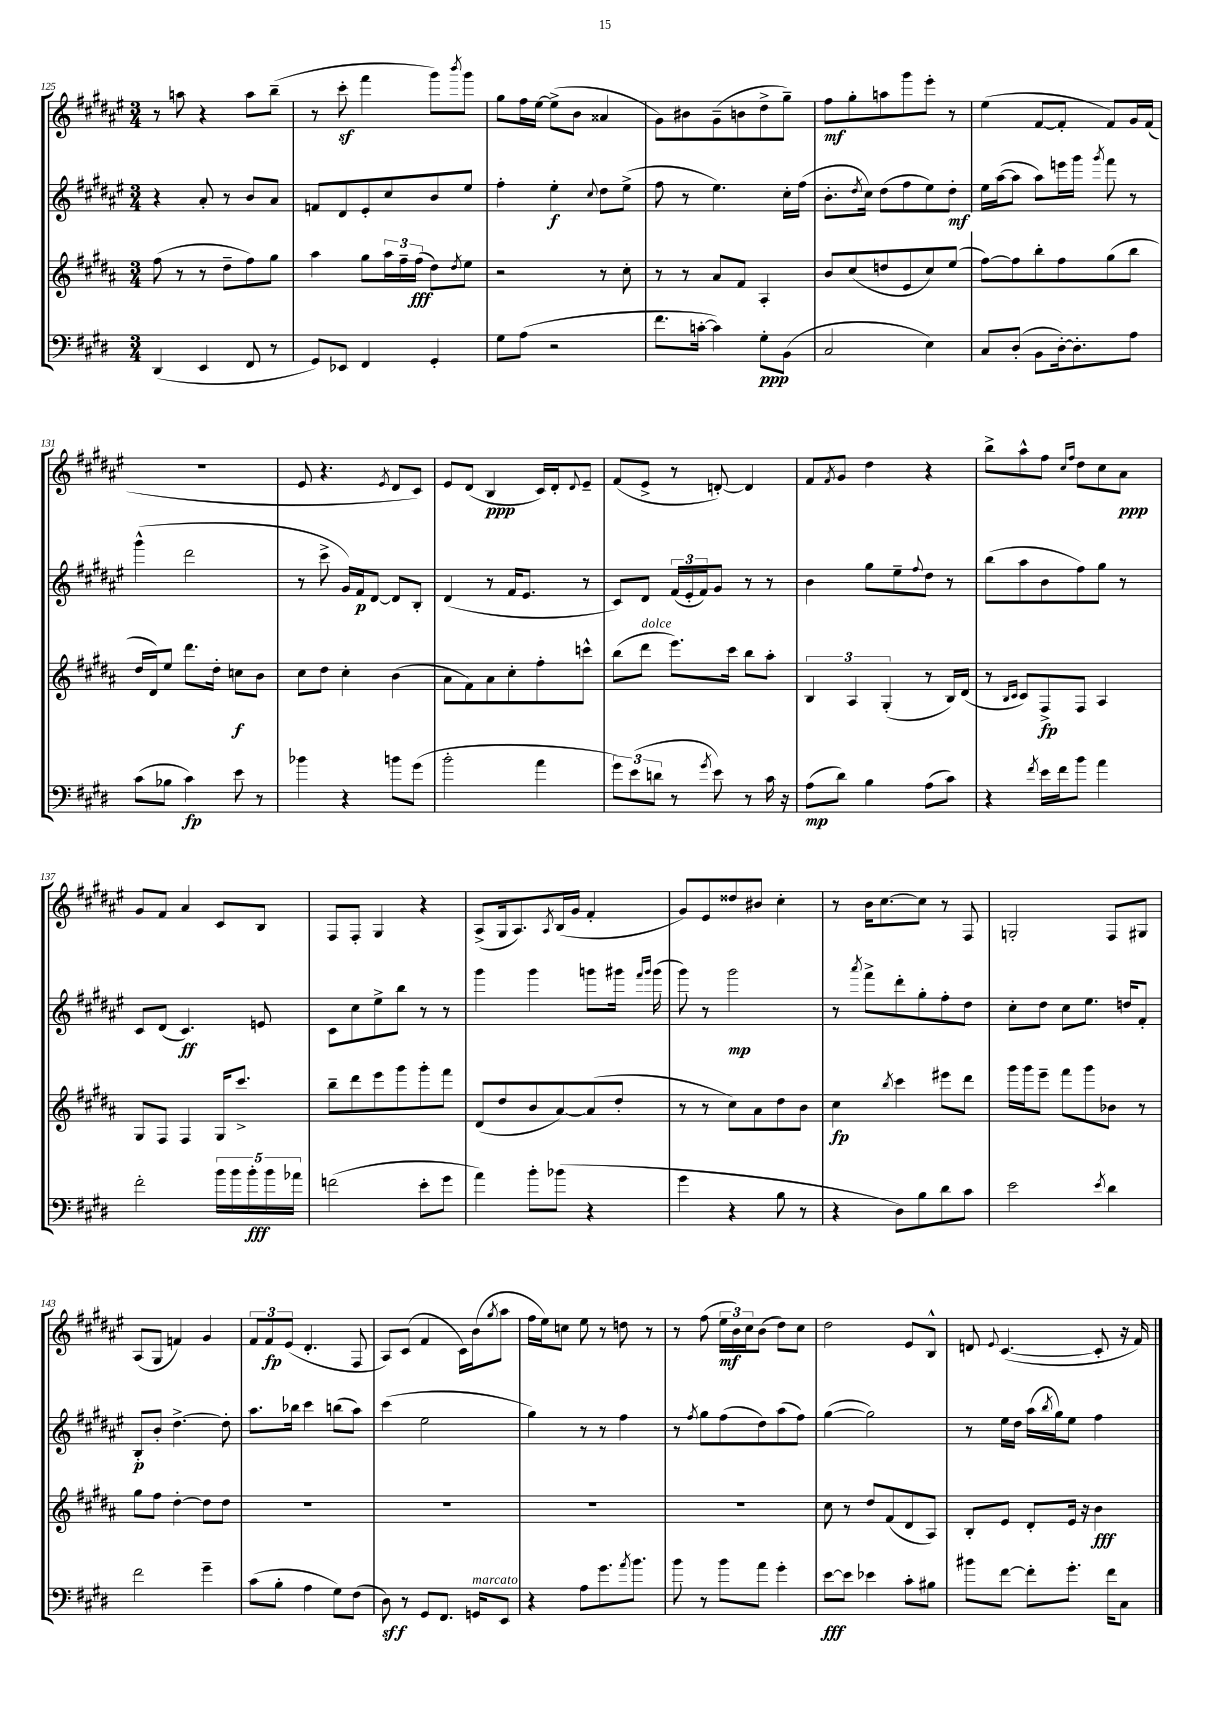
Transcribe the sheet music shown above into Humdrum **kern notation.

**kern	**dynam	**kern	**dynam	**kern	**dynam	**kern	**dynam
*part4	*part4	*part3	*part3	*part2	*part2	*part1	*part1
*staff4	*staff4	*staff3	*staff3	*staff2	*staff2	*staff1	*staff1
*clefF4	*	*clefG2	*	*clefG2	*	*clefG2	*
*k[f#c#g#d#]	*	*k[f#c#g#d#a#]	*	*k[f#c#g#d#a#e#]	*	*k[f#c#g#d#a#e#]	*
*M3/4	*	*M3/4	*	*M3/4	*	*M3/4	*
=125	=125	=125	=125	=125	=125	=125	=125
(4DD#/	.	(8ff#\	.	4r	.	8r	.
.	.	8r	.	.	.	8aan\	.
4EE/	.	8r	.	8a#'/	.	4r	.
.	.	8dd#~\L	.	8r	.	.	.
8FF#/	.	8ff#\)	.	8b/L	.	8aa\L	.
8r	.	8gg#\J	.	8a#/J	.	(8bb~\J	.
=126	=126	=126	=126	=126	=126	=126	=126
8GG#/L)	.	4aa#\	.	8fn/L	.	8r	.
8EE-X/J	.	.	.	8d#/	.	8ccc#z'\	.
4FF#/	.	8gg#\L	.	8e#'/	.	4fff#\	.
.	.	24aa#\L	.	8cc#/	.	.	.
.	.	24ff#~\	.	.	.	.	.
.	.	(24ff#\JJ	fff	.	.	.	.
4GG#'/	.	8dd#\L)	.	8b/	.	8ggg#\L)	.
.	.	8qdd#/	.	.	.	8qbbb/	.
.	.	8ee\J	.	8ee#/J	.	8ggg#\J	.
=127	=127	=127	=127	=127	=127	=127	=127
8G#\L	.	2r	.	4ff#'\	.	8gg#\L	.
(8A\J	.	.	.	.	.	16ff#\L	.
.	.	.	.	.	.	[16ee#\JJ	.
2r	.	.	.	4ee#'\	f	(8ee#^\L]	.
.	.	.	.	.	.	8b\J	.
.	.	.	.	8qqcc#/	.	.	.
.	.	8r	.	8dd#\L	.	4a##X/	.
.	.	8cc#'\	.	(8ee#^\J	.	.	.
=128	=128	=128	=128	=128	=128	=128	=128
8.f#\L	.	8r	.	8ff#\	.	8g#\L)	.
.	.	8r	.	8r	.	8b#X\	.
[16cn'\Jk	.	.	.	.	.	.	.
4c\])	.	8a#/L	.	4.ee#\)	.	(8g#~\	.
.	.	8f#/J	.	.	.	8bn\	.
8G#'\L	ppp	4A#'/	.	.	.	8dd#^\	.
(8BB\J	.	.	.	16cc#'\LL	.	8gg#~\J)	.
.	.	.	.	(16ff#\JJ	.	.	.
=129	=129	=129	=129	=129	=129	=129	=129
2C#/	.	8b/L	.	8.b'\L	.	8ff#\L	mf
.	.	(8cc#/	.	.	.	8gg#'\	.
.	.	.	.	8qdd#/	.	.	.
.	.	.	.	16cc#\Jk)	.	.	.
.	.	8ddn/	.	(8dd#\L	.	8aan\	.
.	.	8e/	.	8ff#\	.	8ggg#\	.
4E\)	.	8cc#/)	.	8ee#\)	.	8eee#'\J	.
.	.	(8ee/J	.	8dd#'\J	mf	8r	.
=130	=130	=130	=130	=130	=130	=130	=130
8C#/L	.	[8ff#\L)	.	16ee#\LL	.	(4ee#\	.
.	.	.	.	([16aa#\J	.	.	.
(8D#'/J	.	8ff#\]	.	8aa#\J]	.	.	.
8BB\L	.	8bb'\	.	8aa#\L)	.	[8f#/L	.
[16D#'\k)	.	8ff#\	.	16eeen\L	.	8f#'/J]	.
8.D#'\]	.	.	.	16ggg#\JJ	.	.	.
.	.	.	.	8qggg#/	.	.	.
.	.	(8gg#\	.	8fff#\	.	8f#/L)	.
8A\J	.	8bb\J	.	8r	.	16g#/L	.
.	.	.	.	.	.	(16f#/JJ	.
!!LO:LB:g=z
=131	=131	=131	=131	=131	=131	=131	=131
(8c#\L	.	16dd#/LL	.	(4ggg#^^\	.	2.r	.
.	.	16d#/J)	.	.	.	.	.
8B-X\J	.	8ee/J	.	.	.	.	.
4c#\)	fp	8.ddd#\L	.	2ddd#\	.	.	.
.	.	16dd#'\Jk	.	.	.	.	.
8e\	.	8ccn\L	f	.	.	.	.
8r	.	8b\J	.	.	.	.	.
=132	=132	=132	=132	=132	=132	=132	=132
4b-X\	.	8cc#\L	.	8r	.	8e#/	.
.	.	8dd#\J	.	8ccc#^\	.	4.r	.
4r	.	4cc#'\	.	16g#/LL)	.	.	.
.	.	.	.	16f#/J	p	.	.
.	.	.	.	[8d#/J	.	.	.
.	.	.	.	.	.	8qe#/	.
8bn\L	.	(4b\	.	8d#/L]	.	8d#/L	.
(8g#\J	.	.	.	8B'/J	.	8c#/J)	.
=133	=133	=133	=133	=133	=133	=133	=133
2b'\	.	8a#\L	.	(4d#/	.	8e#/L	.
.	.	8f#\)	.	.	.	(8d#/J	.
.	.	8a#\	.	8r	.	4B/	ppp
.	.	8cc#'\	.	16f#/KL	.	.	.
.	.	.	.	8.e#/J	.	.	.
4a\	.	8ff#'\	.	.	.	16c#/LL)	.
.	.	.	.	.	.	16d#'/J	.
.	.	.	.	.	.	8qqd#/	.
.	.	8cccn^^\J	.	8r	.	8e#~/J	.
=134	=134	=134	=134	=134	=134	=134	=134
12g#\L)	.	(8bb\L	.	8c#/L)	.	(8f#/L	.
(12e\	.	.	.	.	.	.	.
!	!	!LO:TX:a:i:t=dolce	!	!	!	!	!
.	.	8ddd#\J	.	8d#/J	.	8e#^/J	.
12dn\J	.	.	.	.	.	.	.
8r	.	8.eee\L)	.	(24f#/LL	.	8r	.
.	.	.	.	24e#'/	.	.	.
.	.	.	.	24f#/J)	.	.	.
8qg#/	.	.	.	.	.	.	.
8e\)	.	.	.	8g#/J	.	[8dn'/)	.
.	.	16ccc#\Jk	.	.	.	.	.
8r	.	8bb\L	.	8r	.	4d/]	.
16c#\	.	8aa#'\J	.	8r	.	.	.
16r	.	.	.	.	.	.	.
=135	=135	=135	=135	=135	=135	=135	=135
(8A\L	mp	6B/	.	4b\	.	8f#/L	.
.	.	.	.	.	.	8qf#/	.
8d#\J)	.	.	.	.	.	8g#/J	.
.	.	6A#/	.	.	.	.	.
4B\	.	.	.	8gg#\L	.	4dd#\	.
.	.	(6G#'/	.	.	.	.	.
.	.	.	.	8ee#~\	.	.	.
.	.	.	.	8qqff#/	.	.	.
(8A\L	.	8r	.	8dd#\J	.	4r	.
8c#\J)	.	16B/LL)	.	8r	.	.	.
.	.	(16d#/JJ	.	.	.	.	.
=136	=136	=136	=136	=136	=136	=136	=136
4r	.	8r	.	(8bb\L	.	8bb^\L	.
.	.	16qqB/LL	.	.	.	.	.
.	.	16qqc#/JJ	.	.	.	.	.
.	.	8c#/L)	.	8aa#\	.	8aa#^^\	.
8qf#/	.	.	.	.	.	.	.
16e\LL	.	8F#^/	fp	8b\	.	8ff#\J	.
16f#\J	.	.	.	.	.	.	.
.	.	.	.	.	.	16qqcc#/LL	.
.	.	.	.	.	.	16qqff#/JJ	.
8b\J	.	8F#/J	.	8ff#\)	.	8dd#\L	.
4a\	.	4A#/	.	8gg#\J	.	8cc#\	.
.	.	.	.	8r	.	8a#\J	ppp
!!LO:LB:g=z
=137	=137	=137	=137	=137	=137	=137	=137
2f#'\	.	8G#/L	.	8c#/L	.	8g#/L	.
.	.	8F#/J	.	(8d#/J	.	8f#/J	.
.	.	4F#/	.	4.c#/)	ff	4a#/	.
20b\LL	.	16G#/KL	.	.	.	8c#/L	.
20b\	.	.	.	.	.	.	.
.	.	8.ccc#^/J	.	.	.	.	.
20b'\	fff	.	.	.	.	.	.
.	.	.	.	8en/	.	8B/J	.
20b\	.	.	.	.	.	.	.
20a-X\JJ	.	.	.	.	.	.	.
=138	=138	=138	=138	=138	=138	=138	=138
(2fn\	.	8bb~\L	.	8c#\L	.	8F#/L	.
.	.	8ddd#\	.	8cc#\	.	8F#'/J	.
.	.	8eee\	.	8ee#^\	.	4G#/	.
.	.	8ggg#\	.	8bb\J	.	.	.
8e'\L	.	8ggg#'\	.	8r	.	4r	.
8g#\J	.	8fff#\J	.	8r	.	.	.
=139	=139	=139	=139	=139	=139	=139	=139
4a\)	.	(8d#/L	.	4ggg#\	.	(8A#^/L	.
.	.	8dd#/	.	.	.	16G#/k	.
.	.	.	.	.	.	8.A#/)	.
8b'\L	.	8b/	.	4ggg#\	.	.	.
.	.	.	.	.	.	8qA#/	.
(8b-X\J	.	[8a#/)	.	.	.	(16B/L	.
.	.	.	.	.	.	16g#/JJ	.
4r	.	(8a#/]	.	8gggn\L	.	4f#'/	.
.	.	8dd#'/J	.	16ggg#X\Jk	.	.	.
.	.	.	.	16qqfff#/LL	.	.	.
.	.	.	.	16qqggg#/JJ	.	.	.
.	.	.	.	(16ggg#\	.	.	.
=140	=140	=140	=140	=140	=140	=140	=140
4g#\	.	8r	.	8ggg#\)	.	8g#/L)	.
.	.	8r	.	8r	.	8e#/	.
4r	.	8cc#\L)	.	2ggg#\	mp	8dd##X/	.
.	.	8a#\	.	.	.	8b#X/J	.
8B\	.	8dd#\	.	.	.	4cc#'\	.
8r	.	8b\J	.	.	.	.	.
=141	=141	=141	=141	=141	=141	=141	=141
4r	.	4cc#\	fp	8r	.	8r	.
.	.	.	.	8qaaa#/	.	.	.
.	.	.	.	8fff#^\L	.	16b\KL	.
.	.	.	.	.	.	[8.cc#\	.
.	.	8qbb/	.	.	.	.	.
8D#\L)	.	4ccc#\	.	8ddd#'\	.	.	.
8B\	.	.	.	8gg#'\	.	8cc#\J]	.
8d#\	.	8eee#X\L	.	8ff#'\	.	8r	.
8c#\J	.	8ddd#\J	.	8dd#\J	.	8F#/	.
=142	=142	=142	=142	=142	=142	=142	=142
2e\	.	16ggg#\LL	.	8cc#'\L	.	2Gn'/	.
.	.	16ggg#\J	.	.	.	.	.
.	.	8eee~\J	.	8dd#\J	.	.	.
.	.	8fff#\L	.	8cc#\L	.	.	.
.	.	8ggg#\	.	8.ee#\J	.	.	.
8qe/	.	.	.	.	.	.	.
4d#\	.	8b-X\J	.	.	.	8F#/L	.
.	.	.	.	16ddn/KL	.	.	.
.	.	8r	.	8f#'/J	.	8G#X/J	.
!!LO:LB:g=z
=143	=143	=143	=143	=143	=143	=143	=143
2f#\	.	8gg#\L	.	8B'/L	p	(8A#/L	.
.	.	8ff#\J	.	8b'/J	.	8G#/J	.
.	.	[4dd#'\	.	[4.dd#^\	.	4fn/)	.
4g#~\	.	8dd#\L]	.	.	.	4g#/	.
.	.	8dd#\J	.	8dd#'\]	.	.	.
=144	=144	=144	=144	=144	=144	=144	=144
(8c#\L	.	2.r	.	8.aa#\L	.	12f#/L	.
.	.	.	.	.	.	12f#/	fp
8B'\J	.	.	.	.	.	.	.
.	.	.	.	.	.	(12e#/J	.
.	.	.	.	16bb-X\Jk	.	.	.
4A\	.	.	.	4ccc#\	.	4.d#'/	.
8G#\L)	.	.	.	(8bbn\L	.	.	.
(8F#\J	.	.	.	8aa#\J)	.	8F#/	.
=145	=145	=145	=145	=145	=145	=145	=145
8D#\)	sff	2.r	.	(4ccc#\	.	8A#/L)	.
8r	.	.	.	.	.	(8c#/J	.
8GG#/L	.	.	.	2ee#\	.	4f#/	.
8.FF#/J	.	.	.	.	.	.	.
.	.	.	.	.	.	16c#\LL)	.
!LO:TX:a:i:t=marcato	!	!	!	!	!	!	!
16GGn/KL	.	.	.	.	.	(16b\J	.
.	.	.	.	.	.	8qgg#/	.
8EE/J	.	.	.	.	.	8aa#\J	.
=146	=146	=146	=146	=146	=146	=146	=146
4r	.	2.r	.	4gg#\)	.	16ff#\LL	.
.	.	.	.	.	.	16ee#\J)	.
.	.	.	.	.	.	8ccn\J	.
8A\L	.	.	.	8r	.	8ee#\	.
8.g#\	.	.	.	8r	.	8r	.
.	.	.	.	4ff#\	.	8ddn\	.
8qa/	.	.	.	.	.	.	.
8.b\J	.	.	.	.	.	.	.
.	.	.	.	.	.	8r	.
=147	=147	=147	=147	=147	=147	=147	=147
8b\	.	2.r	.	8r	.	8r	.
.	.	.	.	8qff#/	.	.	.
8r	.	.	.	8gg#\L	.	(8ff#\	.
8b\L	.	.	.	(8ff#\	.	24ee#\LL	mf
.	.	.	.	.	.	24b\)	.
.	.	.	.	.	.	24cc#\J	.
8a\J	.	.	.	8dd#\)	.	(8b\J	.
4g#'\	.	.	.	(8aa#\	.	8dd#\L)	.
.	.	.	.	8ff#\J)	.	8cc#\J	.
=148	=148	=148	=148	=148	=148	=148	=148
[8e\L	fff	8cc#\	.	([4gg#\	.	2dd#\	.
8e\J]	.	8r	.	.	.	.	.
4e-X\	.	8dd#/L	.	2gg#\])	.	.	.
.	.	(8f#/	.	.	.	.	.
8c#'\L	.	8d#/	.	.	.	8e#/L	.
8B#X\J	.	8A#/J)	.	.	.	8B^^/J	.
=149	=149	=149	=149	=149	=149	=149	=149
8b#X\L	.	8B'/L	.	8r	.	8dn/	.
.	.	.	.	.	.	8qqe#/	.
[8f#\J	.	8e/J	.	16ee#\LL	.	([4.c#/	.
.	.	.	.	16dd#\JJ	.	.	.
8f#'\L]	.	8d#'/L	.	(16aa#\LL	.	.	.
.	.	.	.	8qbb/	.	.	.
.	.	.	.	16gg#\J)	.	.	.
8.g#'\J	.	16e/Jk	.	8ee#\J	.	.	.
.	.	16r	.	.	.	.	.
.	.	4b\	fff	4ff#\	.	8c#'/]	.
16f#\KL	.	.	.	.	.	.	.
8C#\J	.	.	.	.	.	16r	.
.	.	.	.	.	.	16f#/)	.
==	==	==	==	==	==	==	==
*-	*-	*-	*-	*-	*-	*-	*-
